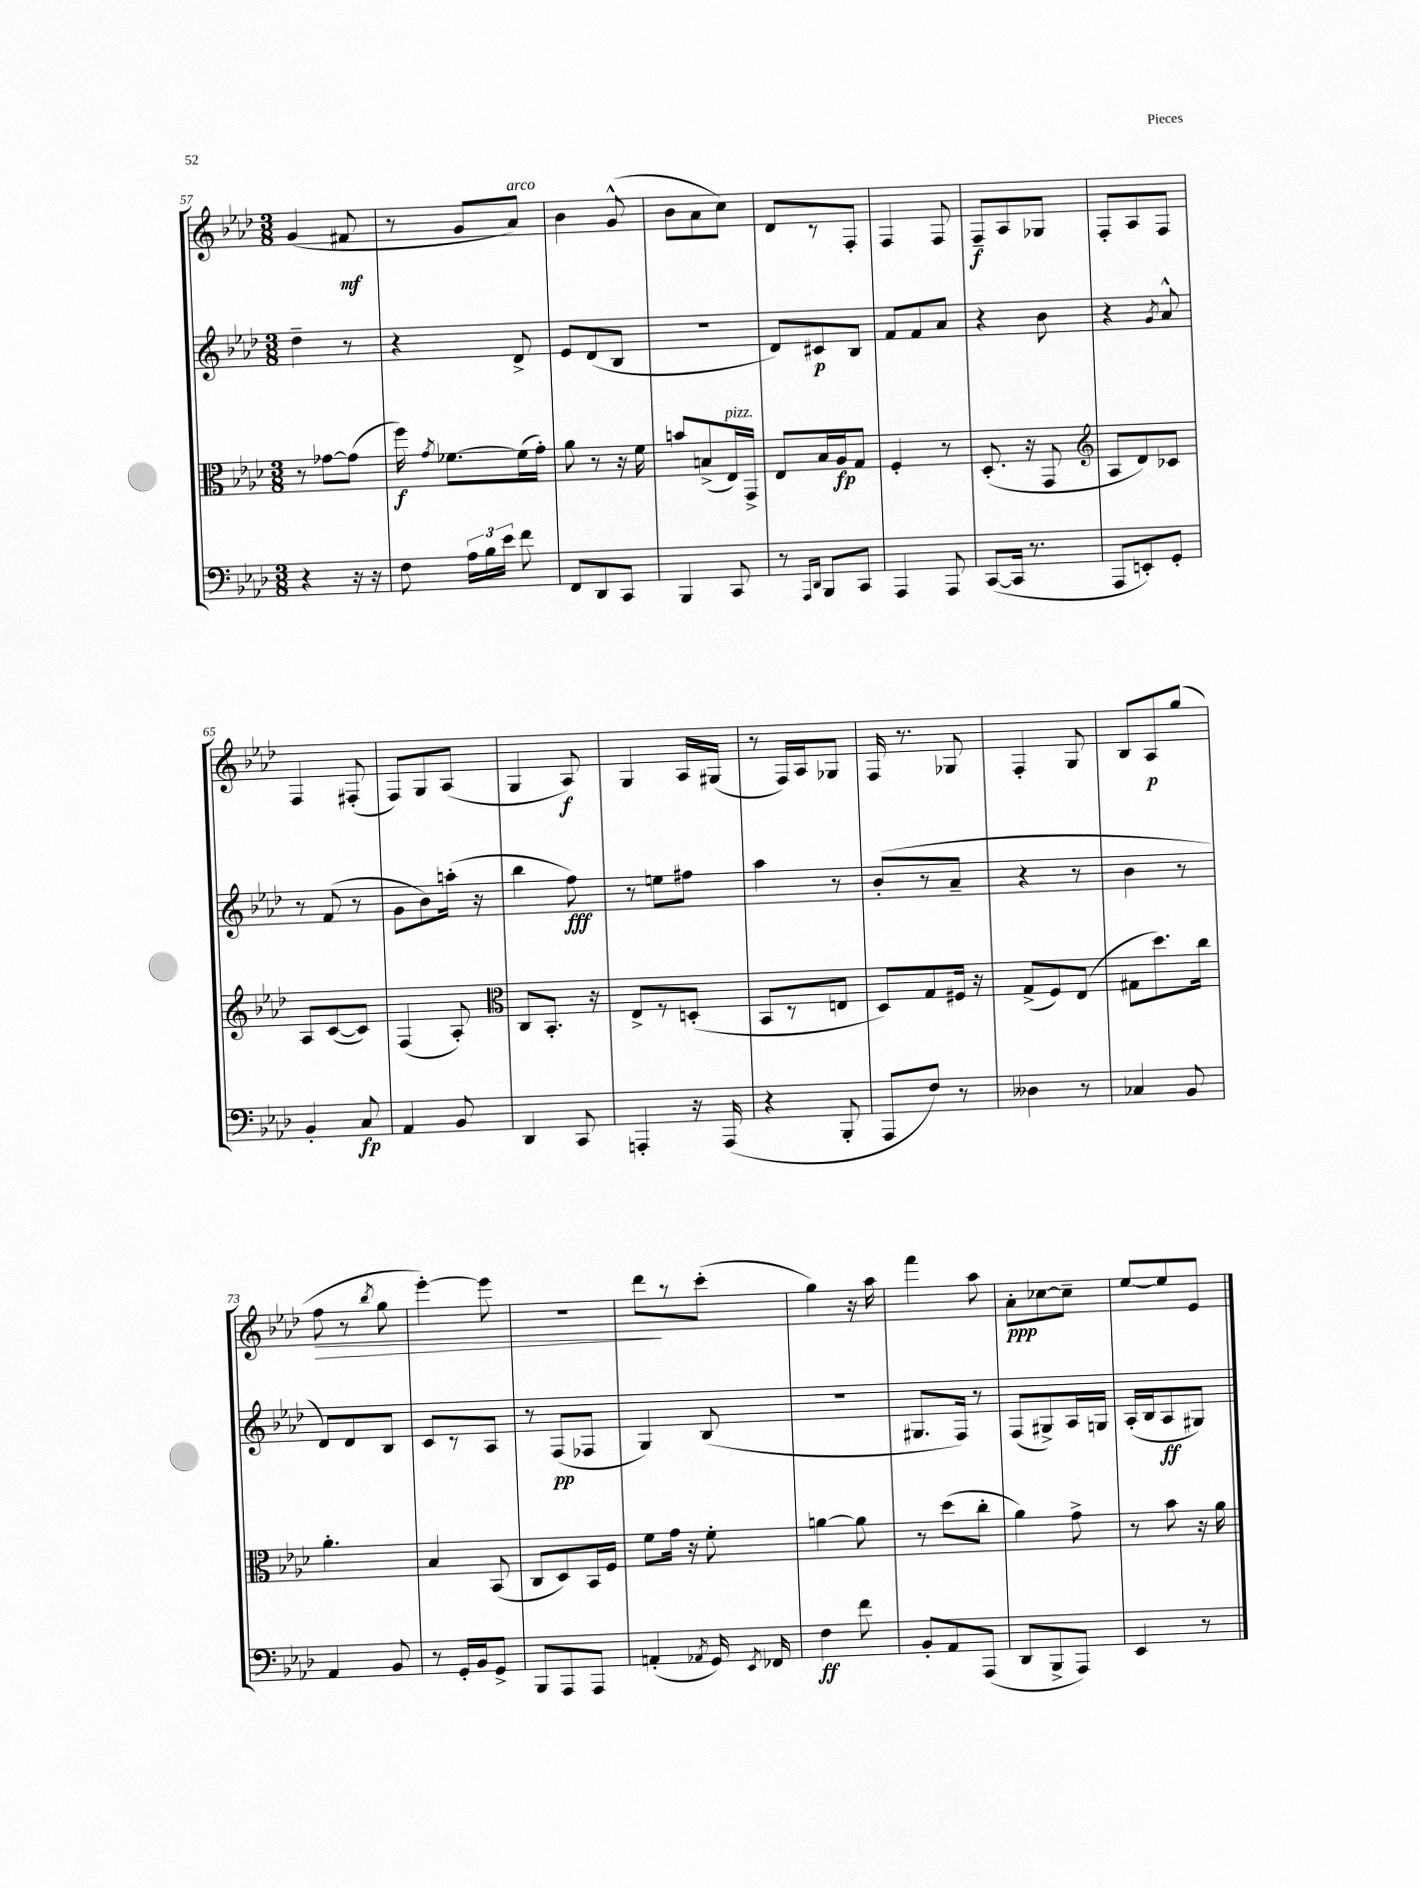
<<
\new StaffGroup <<
\new Staff = "s0" {
    \clef treble \key aes \major \numericTimeSignature \time 3/8
    \autoBeamOff g'4( fis'8\mf |
    r8 g'8[ aes'8]^\markup { \italic "arco" }) |
    bes'4 g'8-^( |
    bes'8[ aes'8 c''8]) |
    des'8[ r8 f8]-. |
    f4 f8 |
    f8[--\f aes8 ges8] |
    f8[-. aes8 f8] |
    f4 fis8-.( |
    f8[) g8 aes8]( |
    g4 aes8\f) |
    g4 aes16[ gis16]( |
    r8 f16[) aes16 ges8] |
    f16 r8. ges8 |
    f4-. g8 |
    bes8[ aes8\p g''8]( |
    f''8\> r8 \acciaccatura { bes''8 } g''8 |
    ees'''4~-.) ees'''8 |
    R4. |
    des'''8[\! r8 c'''8]-.( |
    g''4) r16 aes''16 |
    f'''4 aes''8 |
    aes'8[-.\ppp ces''8~ ces''8]-- |
    ees''8[~ ees''8 ees'8] \bar "|." |
}
\new Staff = "s1" {
    \clef treble \key aes \major \numericTimeSignature \time 3/8
    \autoBeamOff des''4-- r8 |
    r4 des'8-> |
    ees'8[ des'8( bes8] |
    R4. |
    des'8[) cis'8\p bes8] |
    f'8[ f'8 aes'8] |
    r4 bes'8 |
    r4 \acciaccatura { g'8 } aes'8-^ |
    r8 f'8( r8 |
    g'8[ bes'8) a''16]-.( r16 |
    bes''4 f''8\fff) |
    r8 e''8[ fis''8] |
    aes''4 r8 |
    bes'8[-.( r8 aes'8]-- |
    r4 r8 |
    bes'4 r8 |
    des'8[) des'8 bes8] |
    c'8[ r8 aes8] |
    r8 f8[\pp( fes8] |
    g4) bes8( |
    R4. |
    gis8.[ f16]) r8 |
    f8[( gis8->) aes16 g16] |
    aes16[-.( bes16 aes8\ff gis8]) \bar "|." |
}
\new Staff = "s2" {
    \clef alto \key aes \major \numericTimeSignature \time 3/8
    \autoBeamOff r8 ges'8[~ ges'8]( |
    f''16\f) \acciaccatura { g'8 } fes'8.[~ fes'16( g'16]-.) |
    aes'8 r8 r16 f'16 |
    b'8[ b8->( ees16^\markup { \italic "pizz." }) g,16]-> |
    ees8[ bes16 aes16\fp g8] |
    f4-. r8 |
    des8.-.( r16 g,8 |
    \clef treble aes8[ des'8) ces'8] |
    aes8[ c'8~( c'8]) |
    f4( aes8-.) |
    \clef alto c8[ bes,8.]-. r16 |
    ees8[-> r8 d8]-.( |
    bes,8[ r8 e8] |
    des8[) g8 fis16] r16 |
    g8[->( f8) ees8]( |
    gis8[ des''8.) c''16] |
    aes'4.-. |
    bes4 bes,8( |
    c8[ des8) bes,16 f16] |
    f'8[ g'16] r16 f'8-. |
    a'4~ a'8 |
    r8 des''8[( c''8]-. |
    aes'4) g'8-> |
    r8 bes'8 r16 aes'16 \bar "|." |
}
\new Staff = "s3" {
    \clef bass \key aes \major \numericTimeSignature \time 3/8
    \autoBeamOff r4 r16 r16 |
    f8 \tuplet 3/2 { aes16[ bes16 ees'16] } f'8 |
    f,8[ des,8 c,8] |
    bes,,4 c,8 |
    r8 \grace { aes,,16[ des,16] } bes,,8[ c,8] |
    aes,,4 aes,,8 |
    c,8[~( c,16] r8. |
    aes,,8[ e,8-.) g,8]-. |
    bes,4-. c8\fp |
    aes,4 bes,8 |
    des,4 c,8 |
    a,,4-. r16 a,,16( |
    r4 bes,,8-. |
    aes,,8[ f8]) r8 |
    deses4 r8 |
    ces4 bes,8 |
    aes,4 bes,8 |
    r8 g,16[-. bes,16 g,8]-> |
    bes,,8[ aes,,8 aes,,8] |
    a,4-.( \acciaccatura { aes,8 } g,16) \acciaccatura { ees,8 } fes,16 |
    f4\ff f'8 |
    bes,8[-. aes,8 aes,,8]( |
    des,8[ bes,,8-> aes,,8]) |
    ees,4 r8 \bar "|." |
}
>>
>>
\layout { \context { \Score currentBarNumber = #57 } }
